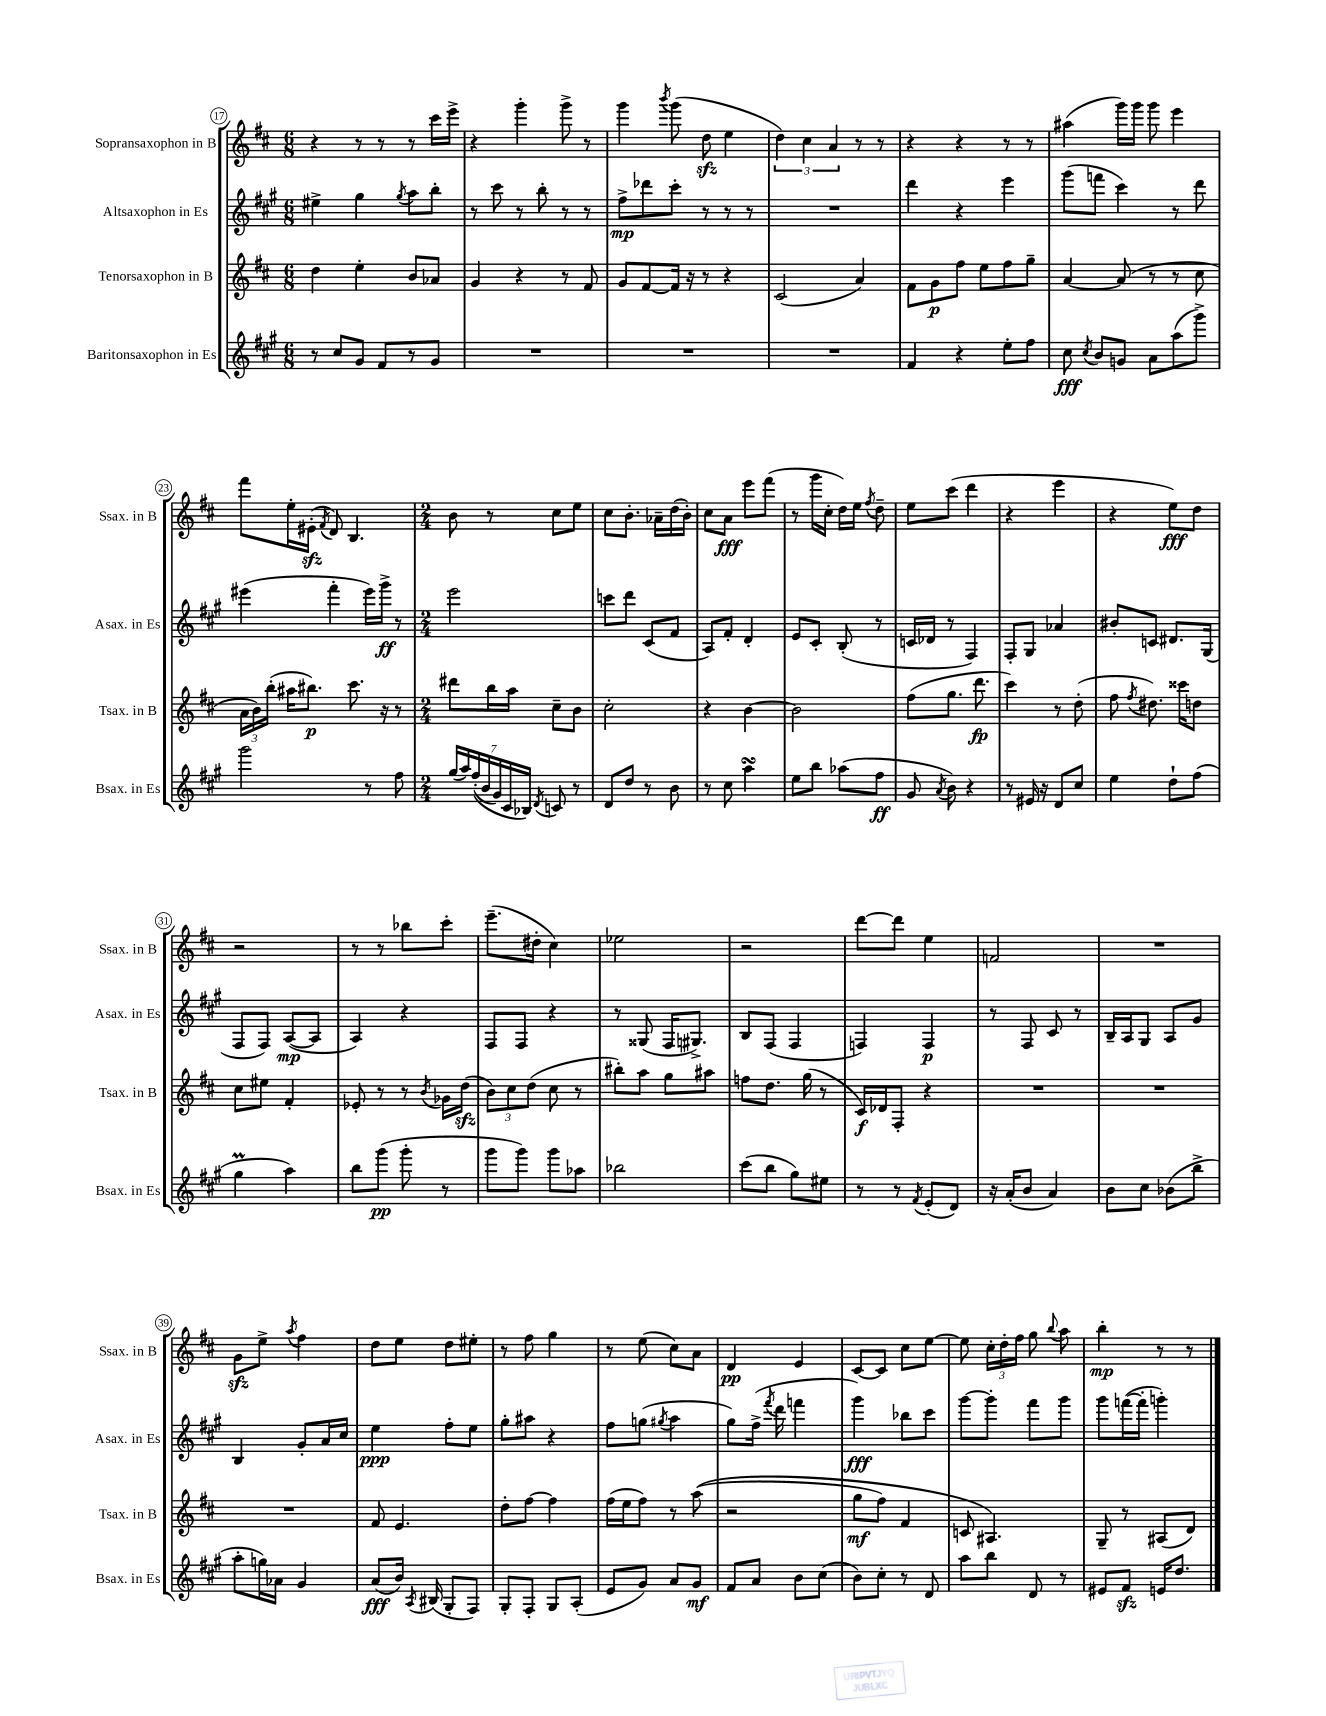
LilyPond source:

<<
\new StaffGroup <<
\new Staff = "s0" \with { instrumentName = "Sopransaxophon in B" shortInstrumentName = "Ssax. in B" } {
    \clef treble \key d \major \numericTimeSignature \time 6/8
    \autoBeamOff r4 r8 r8 r8 cis'''16[ e'''16]-> |
    r4 g'''4-. g'''8-> r8 |
    g'''4 \acciaccatura { b'''8 } g'''8( d''8\sfz e''4 |
    \tuplet 3/2 { d''4) cis''4 a'4 } r8 r8 |
    r4 r4 r8 r8 |
    ais''4( g'''16[) g'''16] g'''8 e'''4 |
    fis'''8[ e''16-. eis'16]-.\sfz( \acciaccatura { fis'8 } d'8) b4. |
    \numericTimeSignature \time 2/4 b'8 r8 cis''8[ e''8] |
    cis''8[ b'8.]-. aes'16[-- d''16( b'16]-.) |
    cis''8[ a'8]\fff e'''8[ fis'''8]( |
    r8 g'''16[ cis''16]-. d''16[) e''16] \acciaccatura { fis''8 } d''8-- |
    e''8[ cis'''8]( d'''4 |
    r4 e'''4 |
    r4 e''8[\fff) d''8] |
    r2 |
    r8 r8 bes''8[ cis'''8]-. |
    e'''8.[--( dis''16]-. cis''4) |
    ees''2 |
    r2 |
    d'''8[~ d'''8] e''4 |
    f'2 |
    R2 |
    g'8[\sfz e''8]-> \acciaccatura { a''8 } fis''4 |
    d''8[ e''8] d''8[ eis''8]-. |
    r8 fis''8 g''4 |
    r8 e''8( cis''8[) a'8] |
    d'4\pp e'4 |
    cis'8[~ cis'8] cis''8[ e''8]~ |
    e''8 \tuplet 3/2 { cis''16[-. d''16-. fis''16] } g''8 \appoggiatura { b''8 } a''8 |
    b''4-.\mp r8 r8 \bar "|." |
}
\new Staff = "s1" \with { instrumentName = "Altsaxophon in Es" shortInstrumentName = "Asax. in Es" } {
    \clef treble \key a \major \numericTimeSignature \time 6/8
    \autoBeamOff eis''4-> gis''4 \acciaccatura { gis''8 } a''8[ b''8]-. |
    r8 cis'''8 r8 b''8-. r8 r8 |
    fis''8[->\mp des'''8 cis'''8]-. r8 r8 r8 |
    R2. |
    d'''4 r4 e'''4 |
    gis'''8[( f'''8] cis'''4) r8 d'''8 |
    eis'''4( fis'''4-. eis'''16[) gis'''16]->\ff r8 |
    \numericTimeSignature \time 2/4 e'''2 |
    c'''8[ d'''8] cis'8[( fis'8] |
    a8[) fis'8]-. d'4-. |
    e'8[ cis'8]-. b8-.( r8 |
    c'16[ des'16] r8 fis4) |
    fis8[-. gis8] aes'4 |
    bis'8[-. c'8] dis'8.[ gis16]( |
    fis8[ fis8]) a8[~\mp( a8] |
    a4) r4 |
    fis8[ fis8] r4 |
    r8 gisis8( fis16[ gis8.]->) |
    b8[ fis8]( fis4 |
    f4) f4\p |
    r8 fis8 cis'8 r8 |
    b16[-- a16 gis8] a8[ gis'8] |
    b4 gis'8[-. a'16 cis''16] |
    e''4\ppp fis''8[-. e''8] |
    gis''8[-. ais''8] r4 |
    fis''8[ g''8]( \acciaccatura { gis''8 } a''4 |
    gis''8[) fis''16]->( \acciaccatura { fis'''8 } d'''16 f'''4 |
    gis'''4\fff) bes''8[ cis'''8] |
    gis'''8[~ gis'''8]-. fis'''8[ gis'''8] |
    gis'''8[ f'''16~( f'''16]-. g'''4-.) \bar "|." |
}
\new Staff = "s2" \with { instrumentName = "Tenorsaxophon in B" shortInstrumentName = "Tsax. in B" } {
    \clef treble \key d \major \numericTimeSignature \time 6/8
    \autoBeamOff d''4 e''4-. b'8[ aes'8] |
    g'4 r4 r8 fis'8 |
    g'8[ fis'8~ fis'16] r16 r8 r4 |
    cis'2( a'4) |
    fis'8[ g'8\p fis''8] e''8[ fis''8 g''8]-- |
    a'4~ a'8( r8 r8 cis''8 |
    \tuplet 3/2 { a'16[ b'16) b''16]-.( } ais''16[ bis''8.]\p) cis'''8. r16 r8 |
    \numericTimeSignature \time 2/4 dis'''8[ b''16 a''16] cis''8[-- b'8] |
    cis''2-. |
    r4 b'4~ |
    b'2 |
    fis''8[( g''8.] d'''8.\fp |
    cis'''4) r8 d''8-.( |
    fis''8 \acciaccatura { fis''8 } dis''8.) cisis'''16[ d''8] |
    cis''8[ eis''8] fis'4-. |
    ees'8-. r8 r8 \acciaccatura { b'8 } ges'16[ d''16]\sfz( |
    \tuplet 3/2 { b'8[) cis''8 d''8]( } cis''8 r8 |
    bis''8[-.) a''8] g''8[ ais''8] |
    f''8[ d''8.] g''16( r8 |
    cis'16[\f) des'16 fis8]-. r4 |
    R2 |
    R2 |
    R2 |
    fis'8 e'4. |
    d''8[-. fis''8]~ fis''4 |
    fis''16[( e''16 fis''8]) r8 a''8(\( |
    r2 |
    g''8[\mf fis''8]) fis'4 |
    c'8 ais4.\) |
    g8-- r8 ais8[( d'8]) \bar "|." |
}
\new Staff = "s3" \with { instrumentName = "Baritonsaxophon in Es" shortInstrumentName = "Bsax. in Es" } {
    \clef treble \key a \major \numericTimeSignature \time 6/8
    \autoBeamOff r8 cis''8[ gis'8] fis'8[ r8 gis'8] |
    R2. |
    R2. |
    R2. |
    fis'4 r4 e''8[-. fis''8] |
    cis''8\fff \acciaccatura { cis''8 } b'8[ g'8] a'8[ a''8( gis'''8]->) |
    gis'''2 r8 fis''8 |
    \numericTimeSignature \time 2/4 \tuplet 7/4 { gis''16[( a''16) fis''16-.(\( b'16 gis'16) cis'16 bes16]\) } \acciaccatura { d'8 } c'8 r8 |
    d'8[ d''8] r8 b'8 |
    r8 cis''8 a''4\turn |
    e''8[ b''8] aes''8[( fis''8]\ff |
    gis'8 \acciaccatura { a'8 } b'8) r4 |
    r8 eis'16 r16 d'8[ cis''8] |
    e''4 d''8[-! fis''8]( |
    gis''4\prall a''4) |
    b''8[ gis'''8]\pp( gis'''8-. r8 |
    gis'''8[ gis'''8]) gis'''8[ aes''8] |
    bes''2 |
    cis'''8[( b''8] gis''8[) eis''8] |
    r8 r8 \acciaccatura { fis'8 } e'8[-.( d'8]) |
    r16 a'16[-.( b'8] a'4) |
    b'8[ cis''8] bes'8[( b''8]-> |
    a''8[-. g''16) aes'16] gis'4 |
    a'8[\fff( b'16]) \acciaccatura { a8 } bis16( gis8[-. fis8]) |
    gis8[-. fis8]-. gis8[ a8]-.( |
    e'8[ gis'8]) a'8[ gis'8]\mf |
    fis'8[ a'8] b'8[ cis''8]( |
    b'8[) cis''8]-. r8 d'8 |
    a''8[ b''8] d'8 r8 |
    eis'8[ fis'8]\sfz e'16[ d''8.] \bar "|." |
}
>>
>>
\layout { \context { \Score currentBarNumber = #17 \override BarNumber.stencil = #(make-stencil-circler 0.1 0.3 ly:text-interface::print) } }
